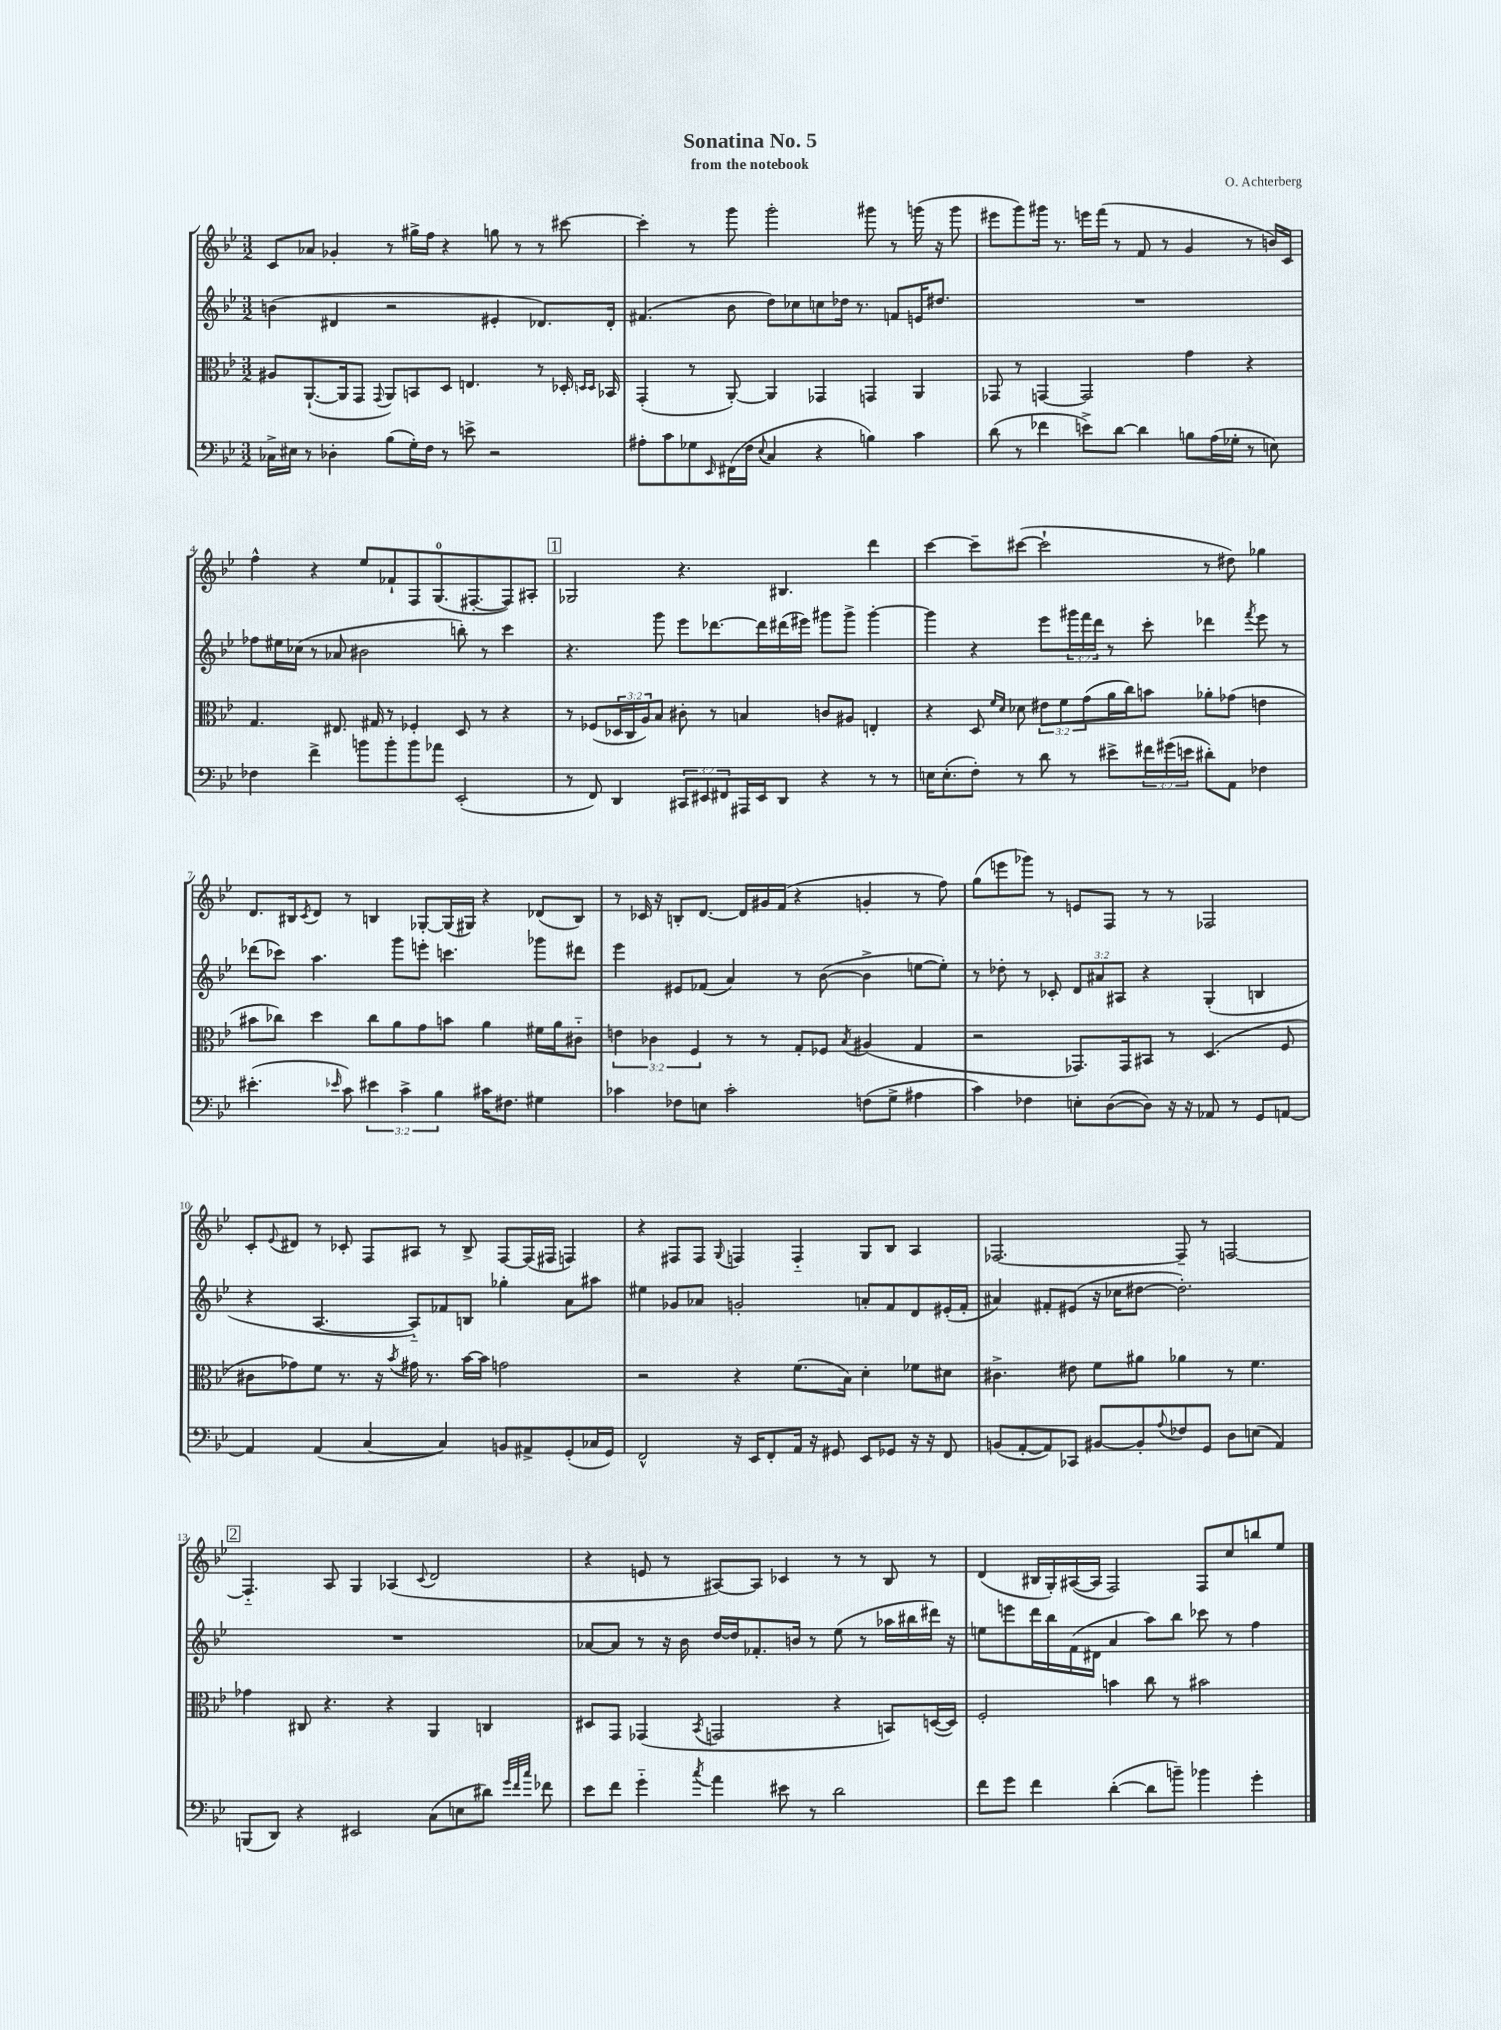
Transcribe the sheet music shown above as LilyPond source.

\header { title = "Sonatina No. 5" composer = "O. Achterberg" subtitle = "from the notebook" }
<<
\new StaffGroup <<
\new Staff = "s0" {
    \clef treble \key bes \major \numericTimeSignature \time 3/2
    c'8 aes'8 ges'4-. r8 gis''16-> f''16 r4 g''8 r8 r8 cis'''8~ |
    cis'''4-. r8 g'''8 g'''2-. gis'''8 r8 g'''16( r16 g'''8 |
    eis'''8 g'''8) gis'''16 r8. e'''16 f'''16( r8 f'8 r8 g'4 r8 b'16) c'16 |
    f''4-^ r4 ees''8 fes'8-! f8 g8.-0( fis8.~-. fis8) ais8-. |
    \mark \markup { \box "1" } ges2 r4. bis4. d'''4 |
    c'''4~ c'''8-- cis'''8~( cis'''2-! r8 dis''8) ges''4 |
    d'8. bis16 \acciaccatura { c'8 } d'8 r8 b4 ges8~-. ges16( gis16) r4 des'8( b8) |
    r8 ces'16 r16 b8-. d'8.~ d'16 gis'16 f'16( r4 g'4-. r8 f''8) |
    g''8( e'''8 ges'''8) r8 e'8 f8 r8 r8 fes2 |
    c'8-. \appoggiatura { ees'8 } dis'8 r8 ces'8-. f8 ais8 r8 bes8-> f8~ f16( fis16 f4) |
    r4 fis8 fis8 \appoggiatura { g8 } f4 f4-_ g8 bes8 a4 |
    fes2.~ fes8-- r8 f2~ |
    \mark \markup { \box "2" } f4.-_ a8 g4 aes4( \appoggiatura { c'8 } d'2 |
    r4 e'8 r8 ais8~) ais8 ces'4 r8 r8 bes8 r8 |
    d'4( bis16 g16-.) ais16~( ais16 f2) f8 c''8 b''8 ees''8 \bar "|." |
}
\new Staff = "s1" {
    \clef treble \key bes \major \numericTimeSignature \time 3/2 \override Staff.TupletNumber.text = #tuplet-number::calc-fraction-text
    b'4( dis'4 r2 eis'4-. des'8.) des'16-. |
    fis'4.( bes'8 d''8) ces''8 c''8 des''16 r8. f'8 e'16 dis''8. |
    R1. |
    fes''8 eis''16 ces''16( r8 aes'8 bis'2 b''8-.) r8 c'''4 |
    \mark \markup { \box "1" } r4. g'''8 ees'''8 des'''8.~ des'''16 dis'''16( eis'''16) gis'''8 gis'''8-> gis'''4~-. |
    gis'''4 r4 ees'''8 \tuplet 3/2 { gis'''16 f'''16 d'''16 } r8 c'''8-. des'''4 \acciaccatura { f'''8 } ees'''8 r8 |
    des'''8( ces'''8) a''4. g'''8 e'''8-. c'''4. ges'''8 dis'''8 |
    ees'''4 eis'8 fes'8( a'4) r8 bes'8~( bes'4-> e''8~ e''8-.) |
    r8 des''8-. r8 ces'8-. \tuplet 3/2 { d'8 ais'8 ais8 } r4 g4-.( b4 |
    r4 a4.~ a8-_) fes'8 b8 ges''4-. a'8 ais''8 |
    eis''4 ges'8 aes'8 g'2-. a'8-. f'8 d'8 eis'16-.( f'16-. |
    ais'4) fis'8-. eis'8( r16 ces''16 dis''8~ dis''2.-.) |
    \mark \markup { \box "2" } R1. |
    aes'8~ aes'8 r8 r16 bes'16 d''16~ d''16 fes'8.-. b'16 r8 ees''8( r8 aes''16 bis''16 dis'''16) r16 |
    e''8 e'''8 d'''16 bes''16 f'16( dis'16 a'4 a''8) bes''8 ces'''8 r8 f''4 \bar "|." |
}
\new Staff = "s2" {
    \clef alto \key bes \major \numericTimeSignature \time 3/2 \override Staff.TupletNumber.text = #tuplet-number::calc-fraction-text
    ais8 a,8.~-!( a,16 g,8 \appoggiatura { g,8 } a,8) b,8 d8 e4. r8 des16-. \grace { d16 d16 } bes,16 |
    g,4-.( r8 a,8~-.) a,4 ges,4 g,4 a,4 |
    ges,8 r8 g,4~ g,2 g'4 r4 |
    g4. eis8. gis16 r8 fes4-. d8 r8 r4 |
    \mark \markup { \box "1" } r8 fes8( \tuplet 3/2 { des16 c16 a16) } bes8 cis'8-. r8 b4 c'8 ais8 e4-. |
    r4 d8 \grace { f'16 d'16 } des'8 \tuplet 3/2 { eis'8 f'8 g'8( } a'16 c''16) b'8 aes'8-. ges'8( e'4 |
    bis'8 ces''8) d''4 ces''8 a'8 g'8 b'8 a'4 fis'16 a'16 cis'8-_ |
    \tuplet 3/2 { e'4 ces'4 f4 } r8 r8 g8-. fes8 \acciaccatura { bes8 } ais4( g4 |
    r2 ges,8.) ges,16 bis,8 r8 d4.( f8 |
    cis'8 ges'8) f'8 r8. r16 \acciaccatura { bes'8 } gis'16 r8. bes'16~ bes'16 g'2 |
    r2 r4 f'8.( bes16) d'4-. fes'8 dis'8 |
    cis'4.-> eis'8 f'8 ais'8 aes'4 r8 f'4. |
    \mark \markup { \box "2" } ges'4 cis8 r4. r4 a,4 c4 |
    dis8 g,8 ges,4( \acciaccatura { bes,8 } g,2 r4 b,8) d16~( d16) |
    f2-. b'4 c''8 r8 bis'2 \bar "|." |
}
\new Staff = "s3" {
    \clef bass \key bes \major \numericTimeSignature \time 3/2 \override Staff.TupletNumber.text = #tuplet-number::calc-fraction-text
    ces16-> eis16 r8 des4-. bes8( g16-.) f16 r8 e'8-> r2 |
    ais8-. c'8 ges8 \grace { ees,16 } fis,16( f16 \appoggiatura { ees8 } c4 r4 b4) c'4 |
    d'8( r8 fes'4 e'8->) d'8~ d'4 b8 a16( ges16-. r8 e8) |
    fes4 f'4-> b'8 b'8-. b'8 aes'8 ees,2-.( |
    \mark \markup { \box "1" } r8 f,8) d,4 \tuplet 3/2 { cis,8 eis,8 fis,8 } ais,,16 eis,16 d,8 r4 r8 r8 |
    e16 e8.-.( f8-.) r8 d'8 r8 eis'8-> \tuplet 3/2 { fis'16 gis'16( e'16 } dis'8-.) a,8 fes4 |
    eis'4.-.( \grace { ees'16 } c'8) \tuplet 3/2 { eis'4 c'4-> bes4 } cis'16 fis8. gis4 |
    ces'4 fes8 e8 ces'2-. f8( g8-> ais4 |
    c'4) fes4 e8-. d8~( d8) r16 r16 aes,8 r8 g,8 a,8~ |
    a,4 a,4( c4~ c4) b,8 ais,8-> g,8-.( ces16 g,16) |
    f,2-^ r16 ees,16 f,8-. a,16 r16 gis,8 ees,8 ges,8 r16 r16 f,8 |
    b,8( a,8~-. a,8) ces,8 bis,8~ bis,8-. \appoggiatura { a8 } fes8 g,8 d8 e8( a,4) |
    \mark \markup { \box "2" } b,,8( d,8) r4 eis,2 c8( e8 dis'8) \grace { g'32 f'32 c''32 } fes'8 |
    ees'8 f'8 g'4-_ \acciaccatura { c''8 } a'4 eis'8 r8 d'2 |
    f'8 g'8 f'4 d'4~-.( d'8 b'8--) bes'4 g'4-. \bar "|." |
}
>>
>>
